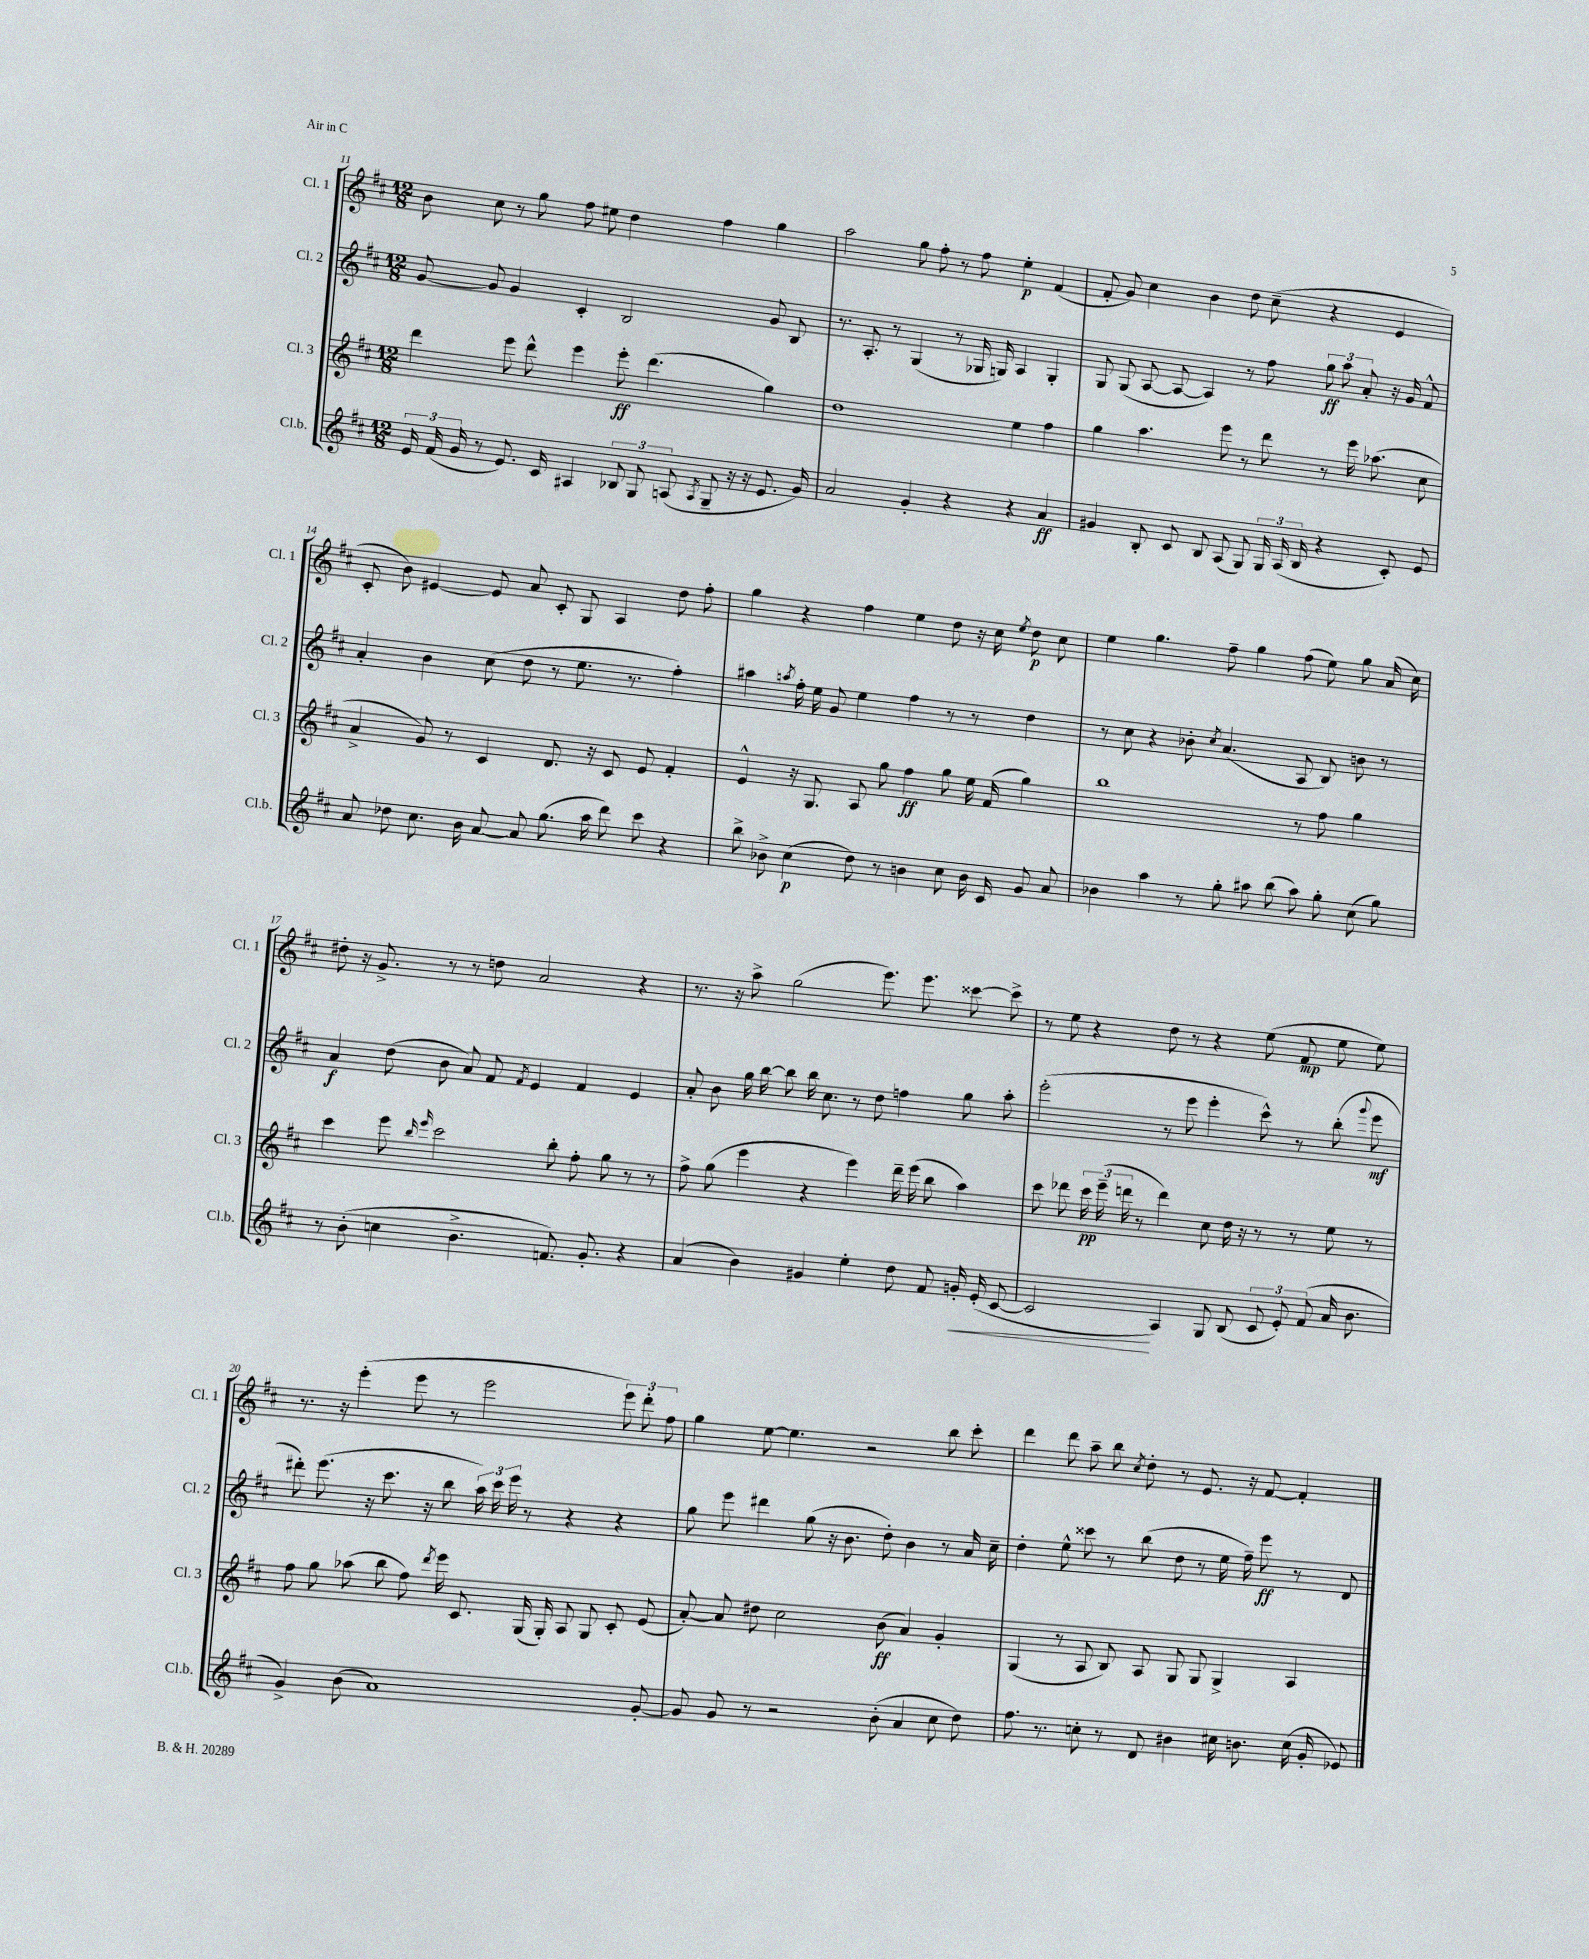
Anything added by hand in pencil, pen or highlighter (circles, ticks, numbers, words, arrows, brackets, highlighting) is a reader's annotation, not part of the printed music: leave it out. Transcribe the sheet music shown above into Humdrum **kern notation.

**kern	**kern	**kern	**kern
*staff4	*staff3	*staff2	*staff1
*clefG2	*clefG2	*clefG2	*clefG2
*k[f#c#]	*k[f#c#]	*k[f#c#]	*k[f#c#]
*M12/8	*M12/8	*M12/8	*M12/8
24e	4ddd	[8g	8b
(24f#	.	.	.
24g	.	.	.
8r	.	8g]	8cc#
8.e)	8eee	4g	8r
.	8ddd^^	.	8gg
16c#	.	.	.
4A#	4eee	4c#'	8ff#
.	.	.	8ee#
12B-	8eee'	2B	4dd
12G	.	.	.
.	(4.ddd	.	.
(12A	.	.	.
8qA	.	.	.
8G~	.	.	4ff#
16r	.	.	.
16r	.	.	.
8.e	4gg)	8g	4gg
.	.	8B	.
16g)	.	.	.
=	=	=	=
2a	1dd	8.r	2aa
.	.	8.A'	.
.	.	8r	.
4g'	.	(4G	8gg
.	.	.	8ff#'
4r	.	8r	8r
.	.	16G-	8ff#
.	.	16G)	.
4r	4ee	4A	4ee'
4a	4ff#	4G'	(4f#
=	=	=	=
4g#	4gg	8G	8f#'
.	.	(8G	8g)
8B'	4.aa	[8A	4cc#
8c#	.	8A_	.
8B	.	4A])	4b
(8A	8eee	.	.
8G)	8r	8r	8dd
24G	8ddd	8ff#	(8cc#~
(24A	.	.	.
24B	.	.	.
4r	8r	12gg	4r
.	.	12aa	.
.	16eee	.	.
.	.	12a'	.
.	(8.aa-	.	.
8c#')	.	16r	4e
.	.	16g	.
8e	8cc#	8f#^^	.
=	=	=	=
8a	4a^	4a'	8c#'
8dd-	.	.	8b)
8.cc#	8g)	4b	[4e#
.	8r	.	.
16b	.	.	.
[8a	4c#	(8cc#	8e#]
8a]	.	8dd	8a
(8.gg	8.d	8r	8c#'
.	.	8.ee	8G
16aa	16r	.	.
8ddd)	8c#	.	4A
.	.	8.r	.
8ccc#	8e	.	.
4r	4f#'	4ff#')	8dd
.	.	.	8ff#'
=	=	=	=
8bb^	4e^^	4aa#	4gg
8b-^	.	.	.
.	.	8qaa	.
(4cc#	16r	16ff#'	4r
.	8.G	16ee	.
.	.	8g	.
8dd)	8A	4ee	4ff#
8r	8gg	.	.
4b	4ff#	4ff#	4ee
8cc#	8gg	8r	8dd
16b	16ee	8r	16r
16c#	(16f#	.	16cc#
.	.	.	8qee
8g	4gg)	4dd	8dd
8a	.	.	8cc#
=	=	=	=
4b-	1bb	8r	4ee
.	.	8cc#	.
4aa	.	4r	4.gg
8r	.	8b-'	.
.	.	8qcc#	.
8gg'	.	(4.a	8ff#~
8aa#	.	.	4gg
(8bb	.	.	.
8aa#)	8r	8A	(8ff#
8gg'	8ff#	8B)	8ee)
(8cc#	4gg	8b	8gg
8gg)	.	8r	(16a
.	.	.	16cc#)
=	=	=	=
8r	4ccc#	4a	8dd#'
(8b'	.	.	16r
.	.	.	8.g^
4cc	8eee	(8dd	.
.	16qqbb	.	.
.	16qqeee	.	.
.	2ccc#	8b	8r
4.b^	.	8a)	8r
.	.	8f#	8dd
.	.	8qf#	.
.	.	4e	2a
8.f)	8bb'	.	.
.	8ff#'	4f#	.
8.g'	.	.	.
.	8gg	.	.
4r	8r	4e	4r
.	8r	.	.
=	=	=	=
(4a	8ff#^	8a'	8.r
.	(8gg	8b	.
.	.	.	16r
4b)	4eee	16gg	8aa^
.	.	[16bb	.
.	.	8bb]	(2gg
4g#	4r	16bb	.
.	.	8.cc#	.
4ee'	4eee)	8r	.
.	.	8dd	8.eee)
8dd	16ddd~	4ff	.
.	(16eee	.	8.eee
8f#	8bb	.	.
16g'	4aa)	8gg	[8ccc##
(16e'	.	.	.
[8c#	.	8aa'	8ccc##^]
=	=	=	=
2c#]	8ccc#	(2eee'	8r
.	8ddd-	.	8ee
.	24ccc#	.	4r
.	(24eee~	.	.
.	24ddd	.	.
.	8r	.	.
4A)	4ddd)	8r	8dd
.	.	8eee	8r
8G	8cc#	4eee'	4r
(8B	16dd	.	.
.	16r	.	.
12c#	8r	8ccc#^^)	(8ee
12e')	.	.	.
.	8r	8r	8f#
(12f#	.	.	.
16a	8ee	(8bb'	8ee
8.b	.	.	.
.	.	8qqggg	.
.	8r	8eee	8ee)
=	=	=	=
4g^)	8ff#	8ddd#')	8.r
.	8gg	(8.eee	.
.	.	.	16r
(8b	(8aa-	.	(4eee'
.	.	16r	.
1a)	8bb	8.ccc#	.
.	8ff#)	.	8eee
.	.	16r	.
.	8qddd	.	.
.	16eee	8bb	8r
.	8.c#	.	.
.	.	24aa)	2eee
.	.	24ccc#	.
.	.	24eee	.
.	(16G	8r	.
.	16G')	.	.
.	8A	4r	.
.	8G	.	.
.	8c#'	4r	12eee)
.	.	.	12ddd'
[8g'	(8e	.	.
.	.	.	12ff#
=	=	=	=
8g]	[8a')	8gg	4gg
8g	8a]	8eee	.
8r	8dd#	4ddd#	[8ee
2r	2cc#	.	4.ee]
.	.	(8gg	.
.	.	16r	.
.	.	8.b	.
.	.	.	2r
(8b'	(8b	8dd')	.
4a	4a)	4b	.
8cc#	4g'	8r	8bb
8dd)	.	16a	8ccc#'
.	.	16cc#~	.
=	=	=	=
8.ff#	(4G	4dd'	4ddd
8.r	.	.	.
.	8r	8ee^^	8ddd
8cc'	8A	8ccc##	8aa~
8r	8B)	8r	8bb
.	.	.	8qcc#
8d	8A	(8bb	8dd'
4b#	8G	8dd	8r
.	8G	8r	8.e
16cc#	4G^	16ee	.
8.b	.	16ff#~)	16r
.	.	8eee	[8f#
(16cc#	4A	8r	4f#']
16g'	.	.	.
8e-)	.	8d	.
==	==	==	==
*-	*-	*-	*-
